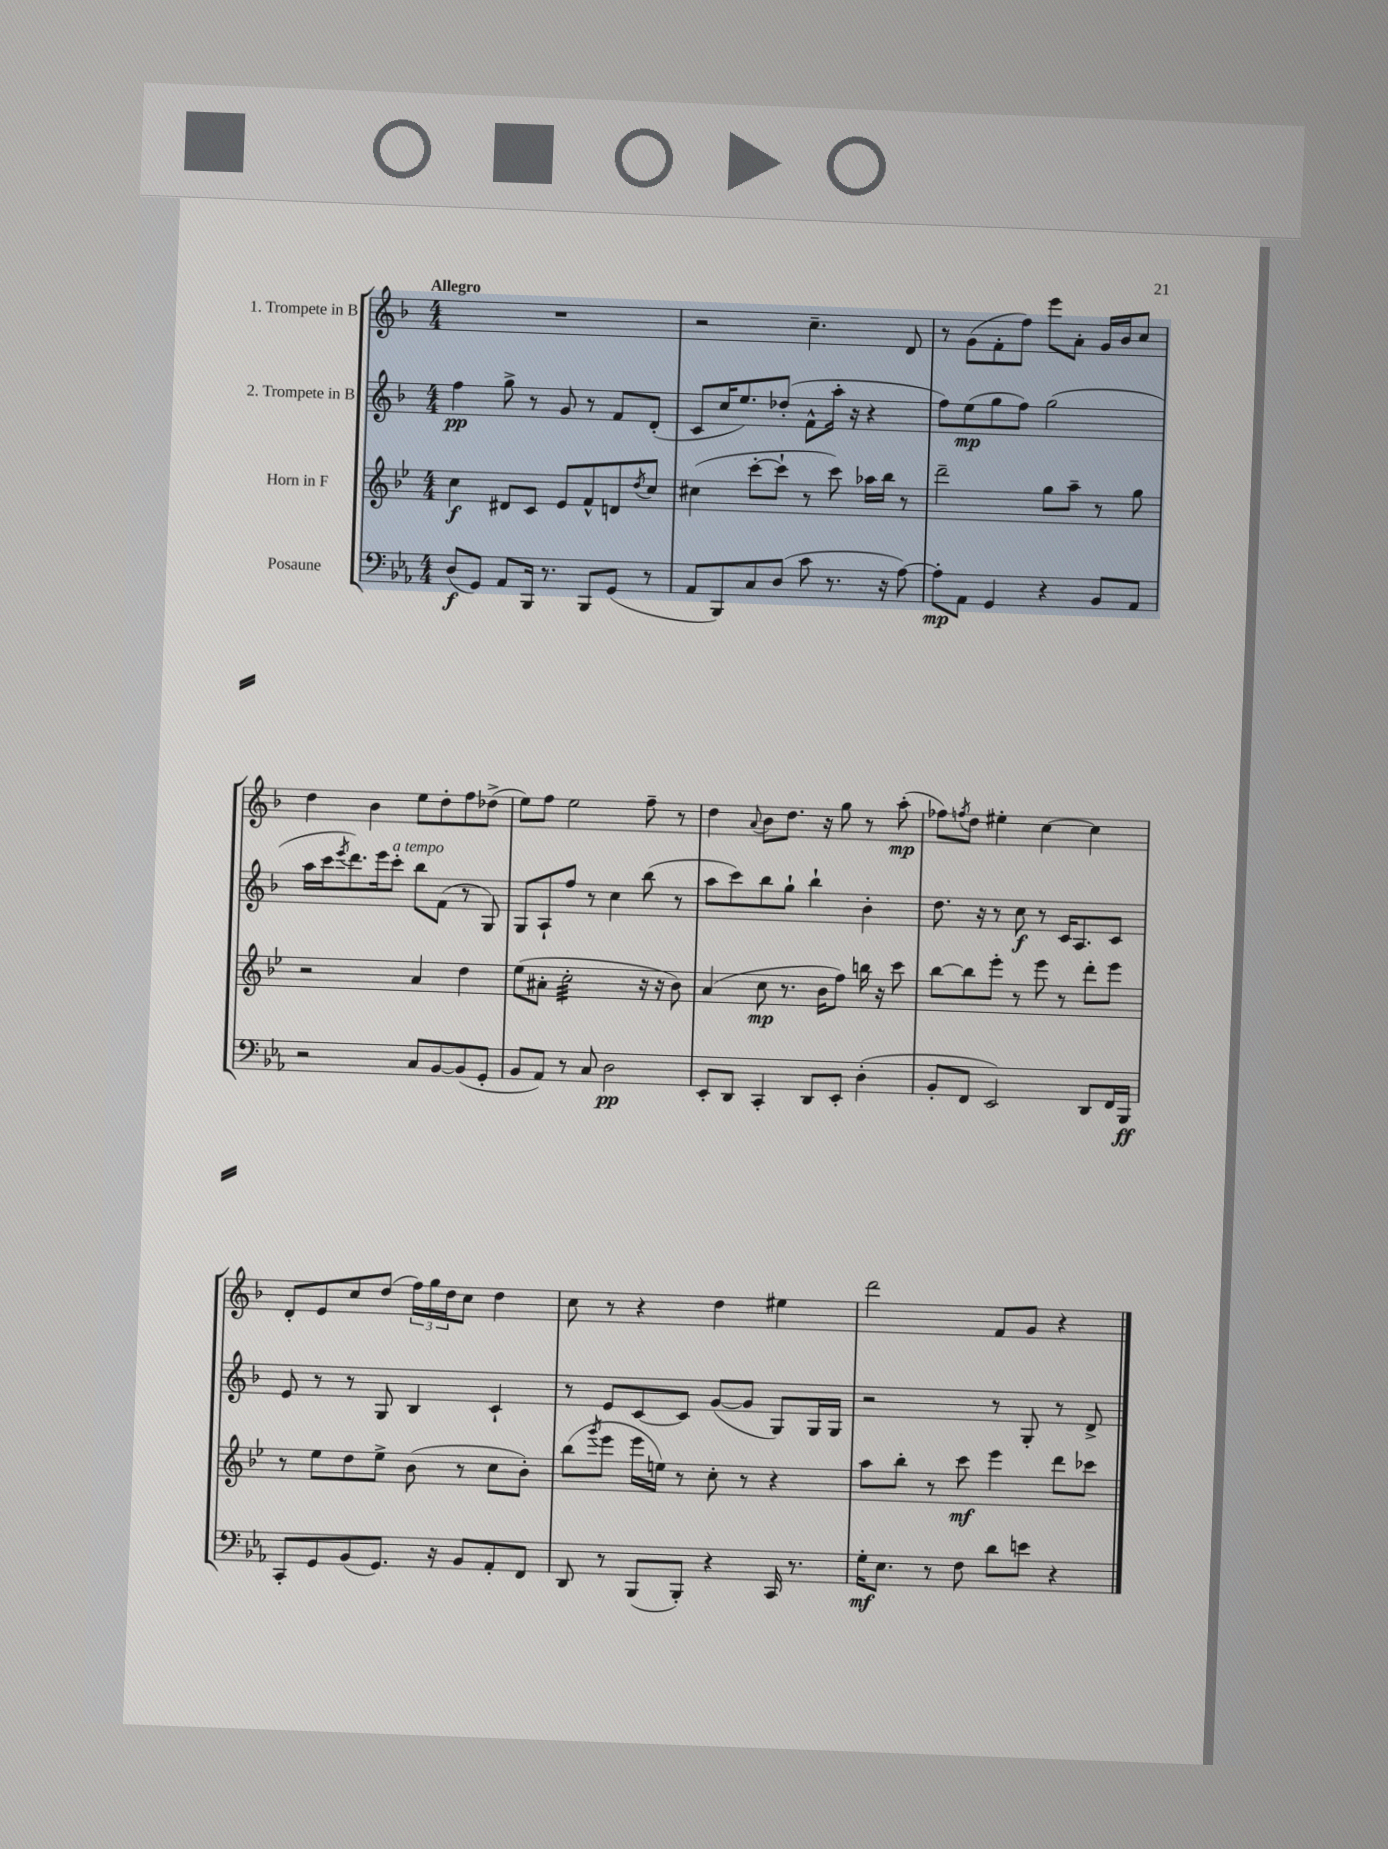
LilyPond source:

<<
\new StaffGroup <<
\new Staff = "s0" \with { instrumentName = "1. Trompete in B" } {
    \clef treble \key f \major \numericTimeSignature \time 4/4 \tempo "Allegro"
    R1 |
    r2 c''4.-- d'8 |
    r8 g'8( f'8-. f''8) e'''8 a'8-. g'16 bes'16 c''8 |
    d''4 bes'4 e''8 d''8-. f''8 des''8->( |
    e''8) f''8 e''2 f''8-- r8 |
    d''4 \appoggiatura { a'8 } bes'8 d''8. r16 g''8 r8 a''8-.\mp( |
    fes''8) \acciaccatura { f''8 } d''8 eis''4-. c''4~ c''4 |
    d'8-. e'8 c''8 d''8( \tuplet 3/2 { f''16) g''16 d''16 } c''8 d''4 |
    c''8 r8 r4 d''4 eis''4 |
    d'''2 f'8 g'8 r4 \bar "|." |
}
\new Staff = "s1" \with { instrumentName = "2. Trompete in B" } {
    \clef treble \key f \major \numericTimeSignature \time 4/4
    f''4\pp g''8-> r8 g'8 r8 f'8 d'8-.( |
    c'8 c''16 e''8.) des''8-.( f'8-^ a''16-. r16 r4 |
    f''8) e''8\mp( g''8 f''8) g''2( |
    a''16 c'''16 \acciaccatura { e'''8 } d'''8.) e'''16 c'''8-.^\markup { \italic "a tempo" } bes''8 f'8( r8 g8) |
    g8 a8-! f''8 r8 c''4 bes''8( r8 |
    a''8 c'''8) bes''8 g''8-! bes''4-! bes'4-. |
    d''8. r16 r8 c''8\f r8 c'16 a8. c'8 |
    e'8 r8 r8 g8 bes4 c'4-! |
    r8 e'8 c'8~ c'8 g'8~( g'8 g8) g16 g16 |
    r2 r8 g8-. r8 d'8-> \bar "|." |
}
\new Staff = "s2" \with { instrumentName = "Horn in F" } {
    \clef treble \key bes \major \numericTimeSignature \time 4/4
    c''4\f dis'8 c'8 ees'8 f'8-^ d'8 \acciaccatura { d''8 } c''8 |
    cis''4( c'''8~-. c'''8-! r8 c'''8) aes''16 bes''16 r8 |
    d'''2-- g''8 a''8-- r8 g''8 |
    r2 a'4 d''4 |
    ees''8( ais'8-. c''2:32-. r16 r16 bes'8) |
    a'4( c''8\mp r8. bes'16 f''8) b''16 r16 c'''8 |
    bes''8~ bes''8 ees'''8-. r8 ees'''8 r8 d'''8-. ees'''8 |
    r8 ees''8 d''8 ees''8-> bes'8( r8 c''8 bes'8-.) |
    bes''8( \acciaccatura { g'''8 } ees'''8 ees'''16 e''16) r8 c''8-. r8 r4 |
    a''8 bes''8-. r8 c'''8\mf ees'''4 d'''8 ces'''8 \bar "|." |
}
\new Staff = "s3" \with { instrumentName = "Posaune" } {
    \clef bass \key ees \major \numericTimeSignature \time 4/4
    d8\f( g,8) aes,8 bes,,16 r8. bes,,8 g,8( r8 |
    aes,8 bes,,8) c8 d8( c'8 r8. r16 aes8~) |
    aes8-.\mp aes,8 g,4 r4 bes,8 aes,8 |
    r2 c8 bes,8~ bes,8( g,8-. |
    bes,8 aes,8) r8 c8 d2\pp |
    ees,8-. d,8 c,4-. d,8 ees,8-. d4-.( |
    bes,8-. f,8 ees,2) d,8 f,16 bes,,16\ff |
    c,8-. g,8 bes,8( g,8.) r16 bes,8 aes,8-. f,8 |
    d,8 r8 bes,,8( bes,,8-.) r4 c,16 r8. |
    g16-.\mf ees8. r8 f8 d'8 e'8 r4 \bar "|." |
}
>>
>>
\layout { \context { \Score \remove "Bar_number_engraver" } }
